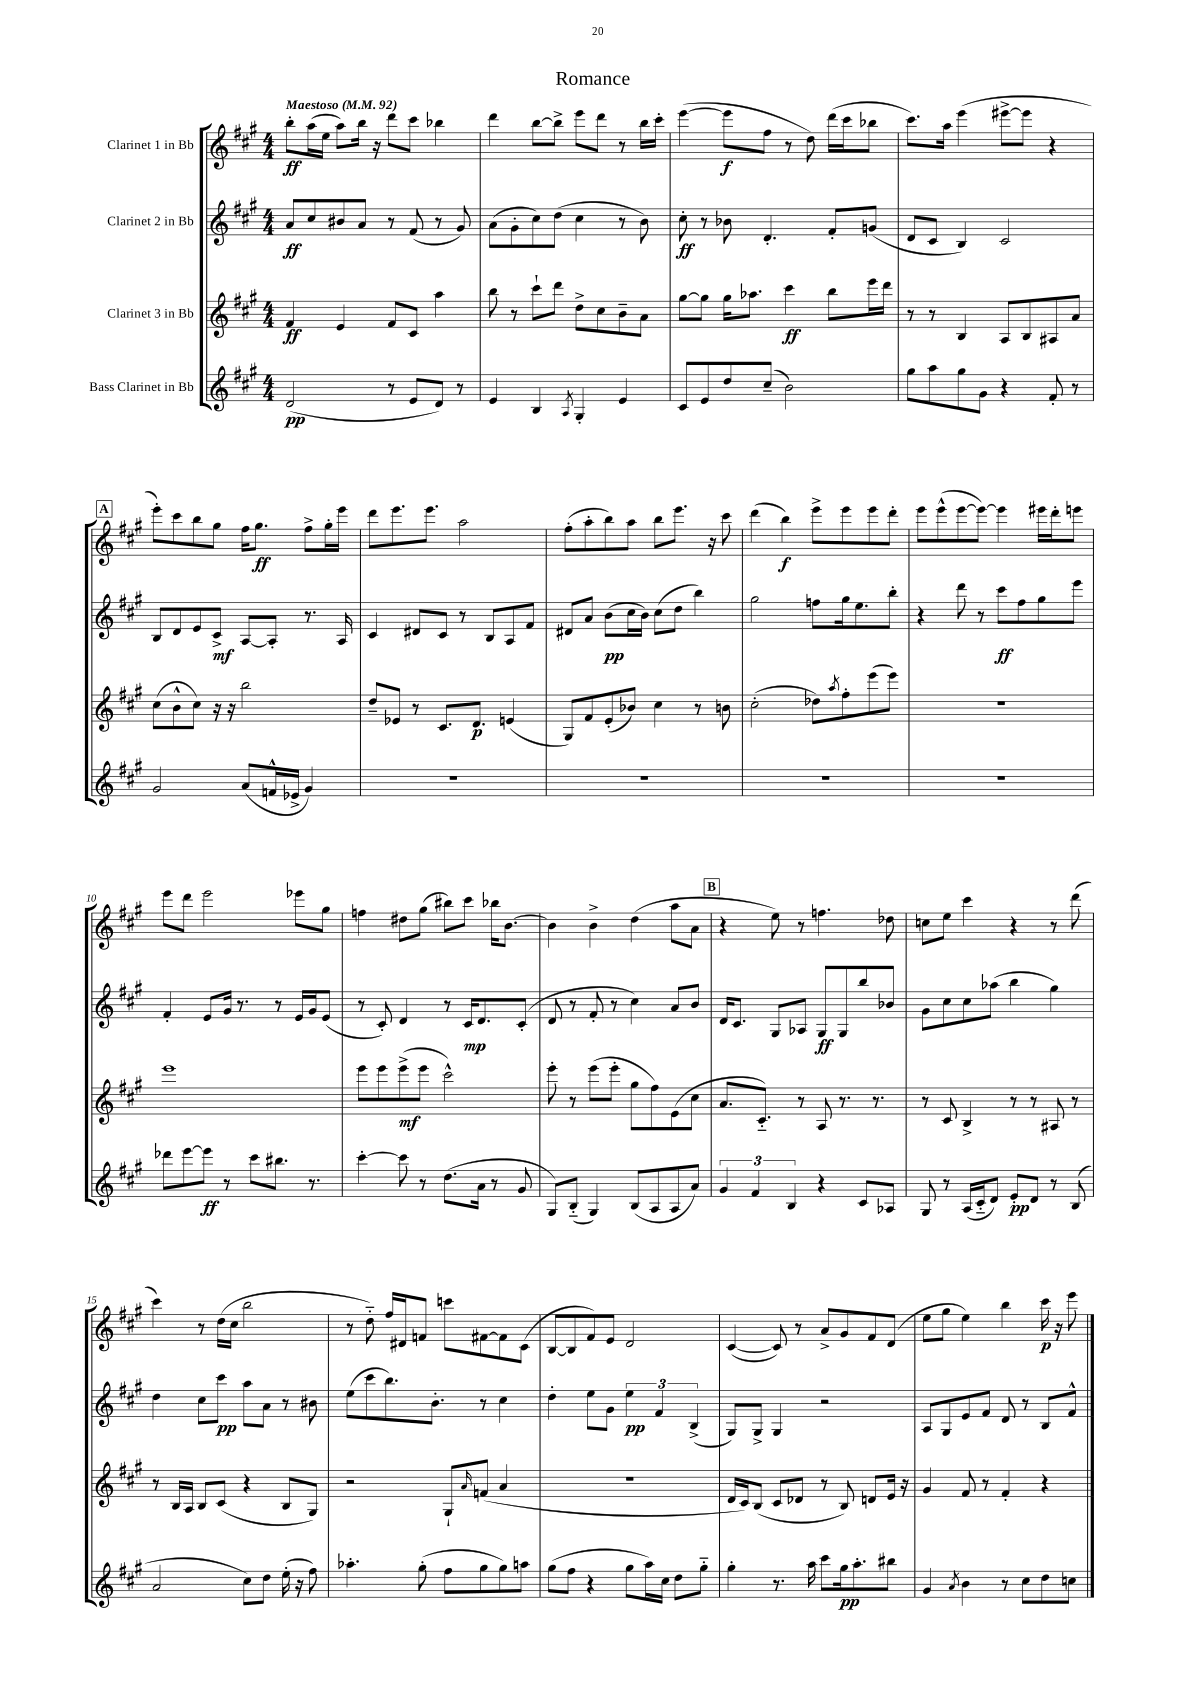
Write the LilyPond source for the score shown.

\header { title = "Romance" }
<<
\new StaffGroup <<
\new Staff = "s0" \with { instrumentName = "Clarinet 1 in Bb" } {
    \clef treble \key a \major \numericTimeSignature \time 4/4 \tempo "Maestoso" 4 = 92
    b''8-.\ff a''16( e''16 a''8) b''16 r16 d'''8 cis'''8 bes''4 |
    d'''4 b''8~ b''8-> e'''8 d'''8 r8 b''16 cis'''16-. |
    e'''4~( e'''8\f fis''8 r8 d''8) d'''16( cis'''16 bes''8 |
    cis'''8.) a''16 e'''4( eis'''8~-> eis'''8 r4 |
    \mark \markup { \box "A" } e'''8-.) cis'''8 b''8 gis''8 fis''16 gis''8.\ff fis''8-> gis''16-. e'''16 |
    d'''8 e'''8. e'''8. a''2 |
    fis''8-.( a''8-. b''8) a''8 b''8 e'''8. r16 cis'''8 |
    d'''4( b''4\f) e'''8-> e'''8 e'''8 d'''8-. |
    e'''8 e'''8-^( e'''8~ e'''8~) e'''4 eis'''16 d'''16-. e'''8 |
    e'''8 d'''8 e'''2 ees'''8 gis''8 |
    f''4 dis''8 gis''8( bis''8) cis'''8 bes''16 b'8.~ |
    b'4 b'4-> d''4( a''8 a'8 |
    \mark \markup { \box "B" } r4 e''8) r8 f''4. des''8 |
    c''8 e''8 cis'''4 r4 r8 d'''8( |
    cis'''4) r8 d''16( cis''16 b''2 |
    r8 d''8-_) fis''16 dis'16 f'8 c'''8 fis'8~ fis'8 cis'8( |
    b8~ b8 fis'8) e'8 d'2 |
    cis'4~( cis'8) r8 a'8-> gis'8 fis'8 d'8( |
    e''8 gis''8 e''4) b''4 cis'''16\p r16 e'''8 \bar "|." |
}
\new Staff = "s1" \with { instrumentName = "Clarinet 2 in Bb" } {
    \clef treble \key a \major \numericTimeSignature \time 4/4
    a'8\ff cis''8 bis'8 a'8 r8 fis'8( r8 gis'8) |
    a'8( gis'8-. cis''8) d''8( cis''4 r8 b'8) |
    cis''8-.\ff r8 bes'8 d'4.-. fis'8-. g'8( |
    d'8 cis'8 b4) cis'2 |
    \mark \markup { \box "A" } b8 d'8 e'8 cis'8->\mf a8~ a8-. r8. a16 |
    cis'4 dis'8 cis'8 r8 b8 a8 fis'8 |
    dis'8 a'8 b'8\pp( cis''16 b'16) cis''8( d''8 b''4) |
    gis''2 f''8 gis''16 e''8. b''8-. |
    r4 d'''8 r8 cis'''8\ff fis''8 gis''8 e'''8 |
    fis'4-. e'8 gis'16 r8. r8 e'16 gis'16 e'8( |
    r8 cis'8-.) d'4 r8 cis'16\mp d'8. cis'8-.( |
    d'8 r8 fis'8-. r8 cis''4) a'8 b'8 |
    \mark \markup { \box "B" } d'16 cis'8. gis8 aes8 gis8\ff gis8 b''8 bes'8 |
    gis'8 cis''8 cis''8 aes''8( b''4 gis''4) |
    d''4 cis''8 cis'''8\pp a''8 a'8 r8 bis'8 |
    e''8( cis'''8 b''8.) b'8.-. r8 cis''4 |
    d''4-. e''8 gis'8 \tuplet 3/2 { e''4\pp fis'4 b4->( } |
    gis8) gis8-> gis4 r2 |
    a8 gis8 e'8 fis'8 d'8 r8 b8 fis'8-^ \bar "|." |
}
\new Staff = "s2" \with { instrumentName = "Clarinet 3 in Bb" } {
    \clef treble \key a \major \numericTimeSignature \time 4/4
    fis'4\ff e'4 fis'8 cis'8 a''4 |
    b''8 r8 cis'''8-! d'''8 d''8-> cis''8 b'8-- a'8 |
    gis''8~ gis''8 gis''16 aes''8. cis'''4\ff b''8 e'''16 d'''16 |
    r8 r8 b4 a8 b8 ais8 a'8 |
    \mark \markup { \box "A" } cis''8( b'8-^ cis''8) r16 r16 b''2 |
    d''8-- ees'8 r8 cis'8. d'8.\p e'4( |
    gis8) fis'8 e'8-.( bes'8) cis''4 r8 b'8 |
    cis''2-.( des''8) \acciaccatura { a''8 } fis''8-. e'''8( e'''8) |
    r1 |
    e'''1 |
    e'''8 e'''8 e'''8->\mf( e'''8 cis'''2-^) |
    e'''8-. r8 e'''8( e'''8-. gis''8 fis''8) e'8( cis''8 |
    \mark \markup { \box "B" } a'8. cis'8.-_) r8 a8 r8. r8. |
    r8 cis'8 b4-> r8 r8 ais8 r8 |
    r8 b16 a16 b8 cis'8( r4 b8 gis8) |
    r2 gis8-! \grace { a'16 } f'8( a'4 |
    R1 |
    d'16 cis'16) b8( cis'8 des'8 r8 b8) d'8 e'16 r16 |
    gis'4 fis'8 r8 fis'4-. r4 \bar "|." |
}
\new Staff = "s3" \with { instrumentName = "Bass Clarinet in Bb" } {
    \clef treble \key a \major \numericTimeSignature \time 4/4
    d'2\pp( r8 e'8 d'8) r8 |
    e'4 b4 \acciaccatura { a8 } gis4-. e'4 |
    cis'8 e'8 d''8 cis''8--( b'2) |
    gis''8 a''8 gis''8 gis'8 r4 fis'8-. r8 |
    \mark \markup { \box "A" } gis'2 a'8( f'16-^ ees'16-> gis'4) |
    R1 |
    R1 |
    R1 |
    R1 |
    des'''8 e'''8~ e'''8\ff r8 cis'''8 bis''8. r8. |
    cis'''4~-. cis'''8 r8 d''8.( a'16 r8 gis'8 |
    gis8) b8-_( gis4) b8( a8 a8 a'8) |
    \mark \markup { \box "B" } \tuplet 3/2 { gis'4 fis'4 b4 } r4 cis'8 aes8 |
    gis8 r8 a16( cis'16-_ d'8) e'8-.\pp d'8 r8 b8( |
    a'2 cis''8) d''8 e''16-.( r16 fis''8) |
    aes''4.-. gis''8-.( fis''8 gis''8 gis''8) a''8 |
    gis''8( fis''8 r4 gis''8 a''16) cis''16 d''8 gis''8-_ |
    gis''4-. r8. a''16 cis'''8 gis''16\pp a''8.-. bis''8 |
    gis'4 \acciaccatura { a'8 } b'4 r8 cis''8 d''8 c''8 \bar "|." |
}
>>
>>
